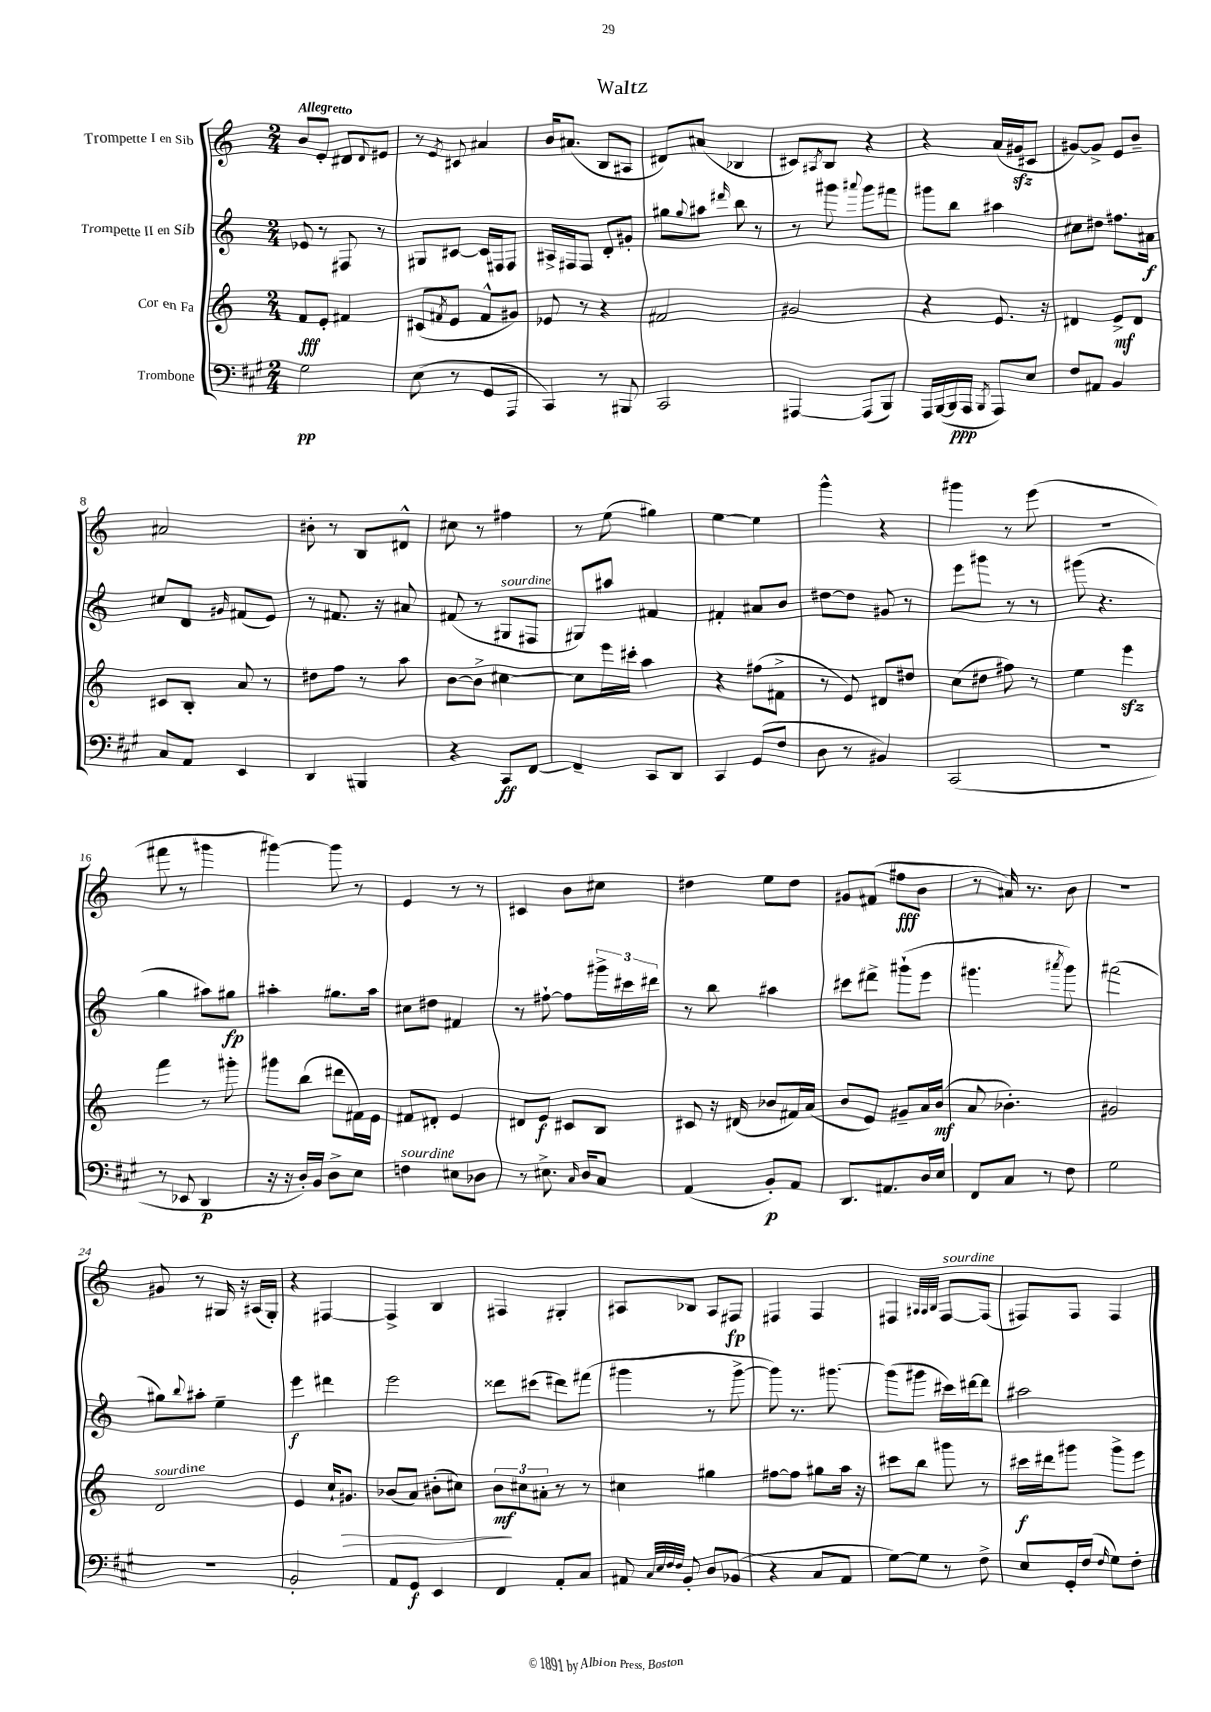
\header { title = "Waltz" }
<<
\new StaffGroup <<
\new Staff = "s0" \with { instrumentName = "Trompette I en Sib" } {
    \clef treble \key c \major \numericTimeSignature \time 2/4 \tempo "Allegretto"
    b'8 e'8-. dis'8 \appoggiatura { dis'8 } eis'8 |
    r8 \acciaccatura { e'8 } cis'8 ais'4 |
    b'16 ais'8.( b8 ais8 |
    dis'8) ais'8( bes4 |
    cis'8) \acciaccatura { ais8 } b8 r4 |
    r4 a'16( gis'16\sfz cis'8 |
    gis'8~) gis'8-> e'8 b'8-- |
    ais'2 |
    bis'8-. r8 b8 dis'8-^ |
    cis''8 r8 fis''4 |
    r8 e''8( gis''4) |
    e''4~ e''4 |
    g'''4-^ r4 |
    gis'''4 r8 e'''8( |
    R2 |
    fis'''8 r8 gis'''4 |
    gis'''4~) gis'''8 r8 |
    e'4 r8 r8 |
    cis'4 b'8 cis''8 |
    dis''4 e''8 dis''8 |
    gis'8 fis'8( fis''8\fff b'8 |
    r8 ais'16) r8. b'8 |
    r2 |
    gis'8 r8 gis16 r16 ais16( gis16-.) |
    r4 fis4~ |
    fis4-> b4 |
    fis4 gis4-. |
    ais8 bes8 ais8 fis8\fp |
    fis4 fis4 |
    fis4 \grace { ais32 ais32 b32 } fis8~^\markup { \italic "sourdine" } fis8( |
    fis8) fis8 fis4 \bar "|." |
}
\new Staff = "s1" \with { instrumentName = "Trompette II en Sib" } {
    \clef treble \key c \major \numericTimeSignature \time 2/4
    ees'8 r8 fis8 r8 |
    gis8 cis'8~ cis'16 fis16 fis8 |
    ais16-> fis16 fis8 d'8-. gis'8-. |
    gis''8 \appoggiatura { gis''8 } ais''8 \grace { dis'''16 } b''8 r8 |
    r8 gis'''8 \appoggiatura { ais'''8 } gis'''8 fis'''8 |
    gis'''8 b''8 ais''4 |
    cis''8 dis''8 fis''8. ais'16\f |
    cis''8 d'8 \grace { gis'16 } fis'8( e'8) |
    r8 fis'8. r16 ais'8 |
    fis'8( r8 gis8^\markup { \italic "sourdine" } fis8 |
    gis8) ais''8 fis'4 |
    fis'4-. ais'8 b'8 |
    dis''8~ dis''8 gis'8 r8 |
    e'''8 gis'''8 r8 r8 |
    gis'''8( r4. |
    g''4 ais''8) gis''8\fp |
    ais''4-. gis''8. ais''16 |
    cis''8 dis''8 fis'4 |
    r8 fis''8~-! fis''8 \tuplet 3/2 { gis'''16-> cis'''16 dis'''16 } |
    r8 b''8 ais''4 |
    cis'''8 dis'''8-> gis'''8-!( e'''8 |
    gis'''4. \acciaccatura { ais'''8 } gis'''8) |
    fis'''2( |
    gis''8) \appoggiatura { b''8 } ais''8-. e''4-- |
    e'''4\f dis'''4 |
    e'''2 |
    disis'''8 cis'''8( dis'''8) fis'''8( |
    gis'''4 r8 gis'''8~-> |
    gis'''8) r8. gis'''8.~ |
    gis'''8( gis'''8 cis'''16) dis'''16~ dis'''8 |
    ais''2 \bar "|." |
}
\new Staff = "s2" \with { instrumentName = "Cor en Fa" } {
    \clef treble \key c \major \numericTimeSignature \time 2/4
    f'8\fff e'8-. fis'4 |
    cis'8( \acciaccatura { fis'8 } e'8 fis'8-^ gis'8) |
    ees'8 r8 r4 |
    fis'2 |
    gis'2 |
    r4 e'8. r16 |
    dis'4 e'8->\mf dis'8 |
    cis'8 b8-. a'8 r8 |
    dis''8 f''8 r8 a''8 |
    b'8~ b'8-> cis''4~ |
    cis''8 e'''16 cis'''16-. a''4 |
    r4 fis''8( fis'8-> |
    r8 e'8) dis'8 dis''8 |
    c''8( dis''8 fis''8) r8 |
    e''4 e'''4\sfz |
    f'''4 r8 gis'''8-. |
    gis'''8 b''8( dis'''8 fis'16) e'16 |
    fis'8 dis'8-. e'4 |
    dis'8 e'8\f cis'8 b8 |
    cis'8 r16 dis'16( bes'8 fis'16) a'16( |
    b'8 e'8) gis'8-- a'16 b'16\mf( |
    a'8 bes'4.-.) |
    gis'2 |
    d'2^\markup { \italic "sourdine" } |
    e'4 c''16-! gis'8.\> |
    bes'8( a'8) bis'8-.( cis''8) |
    \tuplet 3/2 { b'8\mf\! cis''8 ais'8-. } r8 r8 |
    cis''4 gis''4 |
    fis''8~ fis''8 gis''8 a''16 r16 |
    cis'''8 b''8 gis'''8 r8 |
    cis'''16\f dis'''16 gis'''8 gis'''8-> e'''8 \bar "|." |
}
\new Staff = "s3" \with { instrumentName = "Trombone" } {
    \clef bass \key a \major \numericTimeSignature \time 2/4
    gis2\pp |
    e8( r8 gis,8 a,,8 |
    cis,4) r8 bis,,8 |
    cis,2 |
    ais,,4~ ais,,8( b,,8) |
    a,,16 b,,16~( b,,16\ppp a,,16 \acciaccatura { b,,8 } a,,8) e8 |
    fis8 ais,8 b,4 |
    cis8 a,8 e,4 |
    d,4 bis,,4 |
    r4 cis,8\ff fis,8~ |
    fis,4-- cis,8 d,8 |
    cis,4 gis,8( fis8 |
    d8 r8 bis,4) |
    cis,2( |
    R2 |
    r8 ees,8 d,4\p |
    r16 r16 d16-.) b,16 d8-> e8 |
    f4^\markup { \italic "sourdine" } eis8 des8 |
    r8 eis8.-> \grace { cis16 } d16 cis8 |
    a,4( b,8-.\p) a,8 |
    d,8. ais,8. d16 e16 |
    fis,8 cis8 r8 fis8 |
    gis2 |
    r2 |
    b,2-. |
    a,8 gis,8\f e,4 |
    fis,4 a,8-. cis8 |
    ais,8 \grace { cis32 e32 fis32 fis32 } b,8-. d8 bes,8( |
    r4 cis8 a,8 |
    gis8~) gis8 r8 fis8-> |
    e8 gis,16-. fis16( \grace { fis16 } gis8) fis8-. \bar "|." |
}
>>
>>
